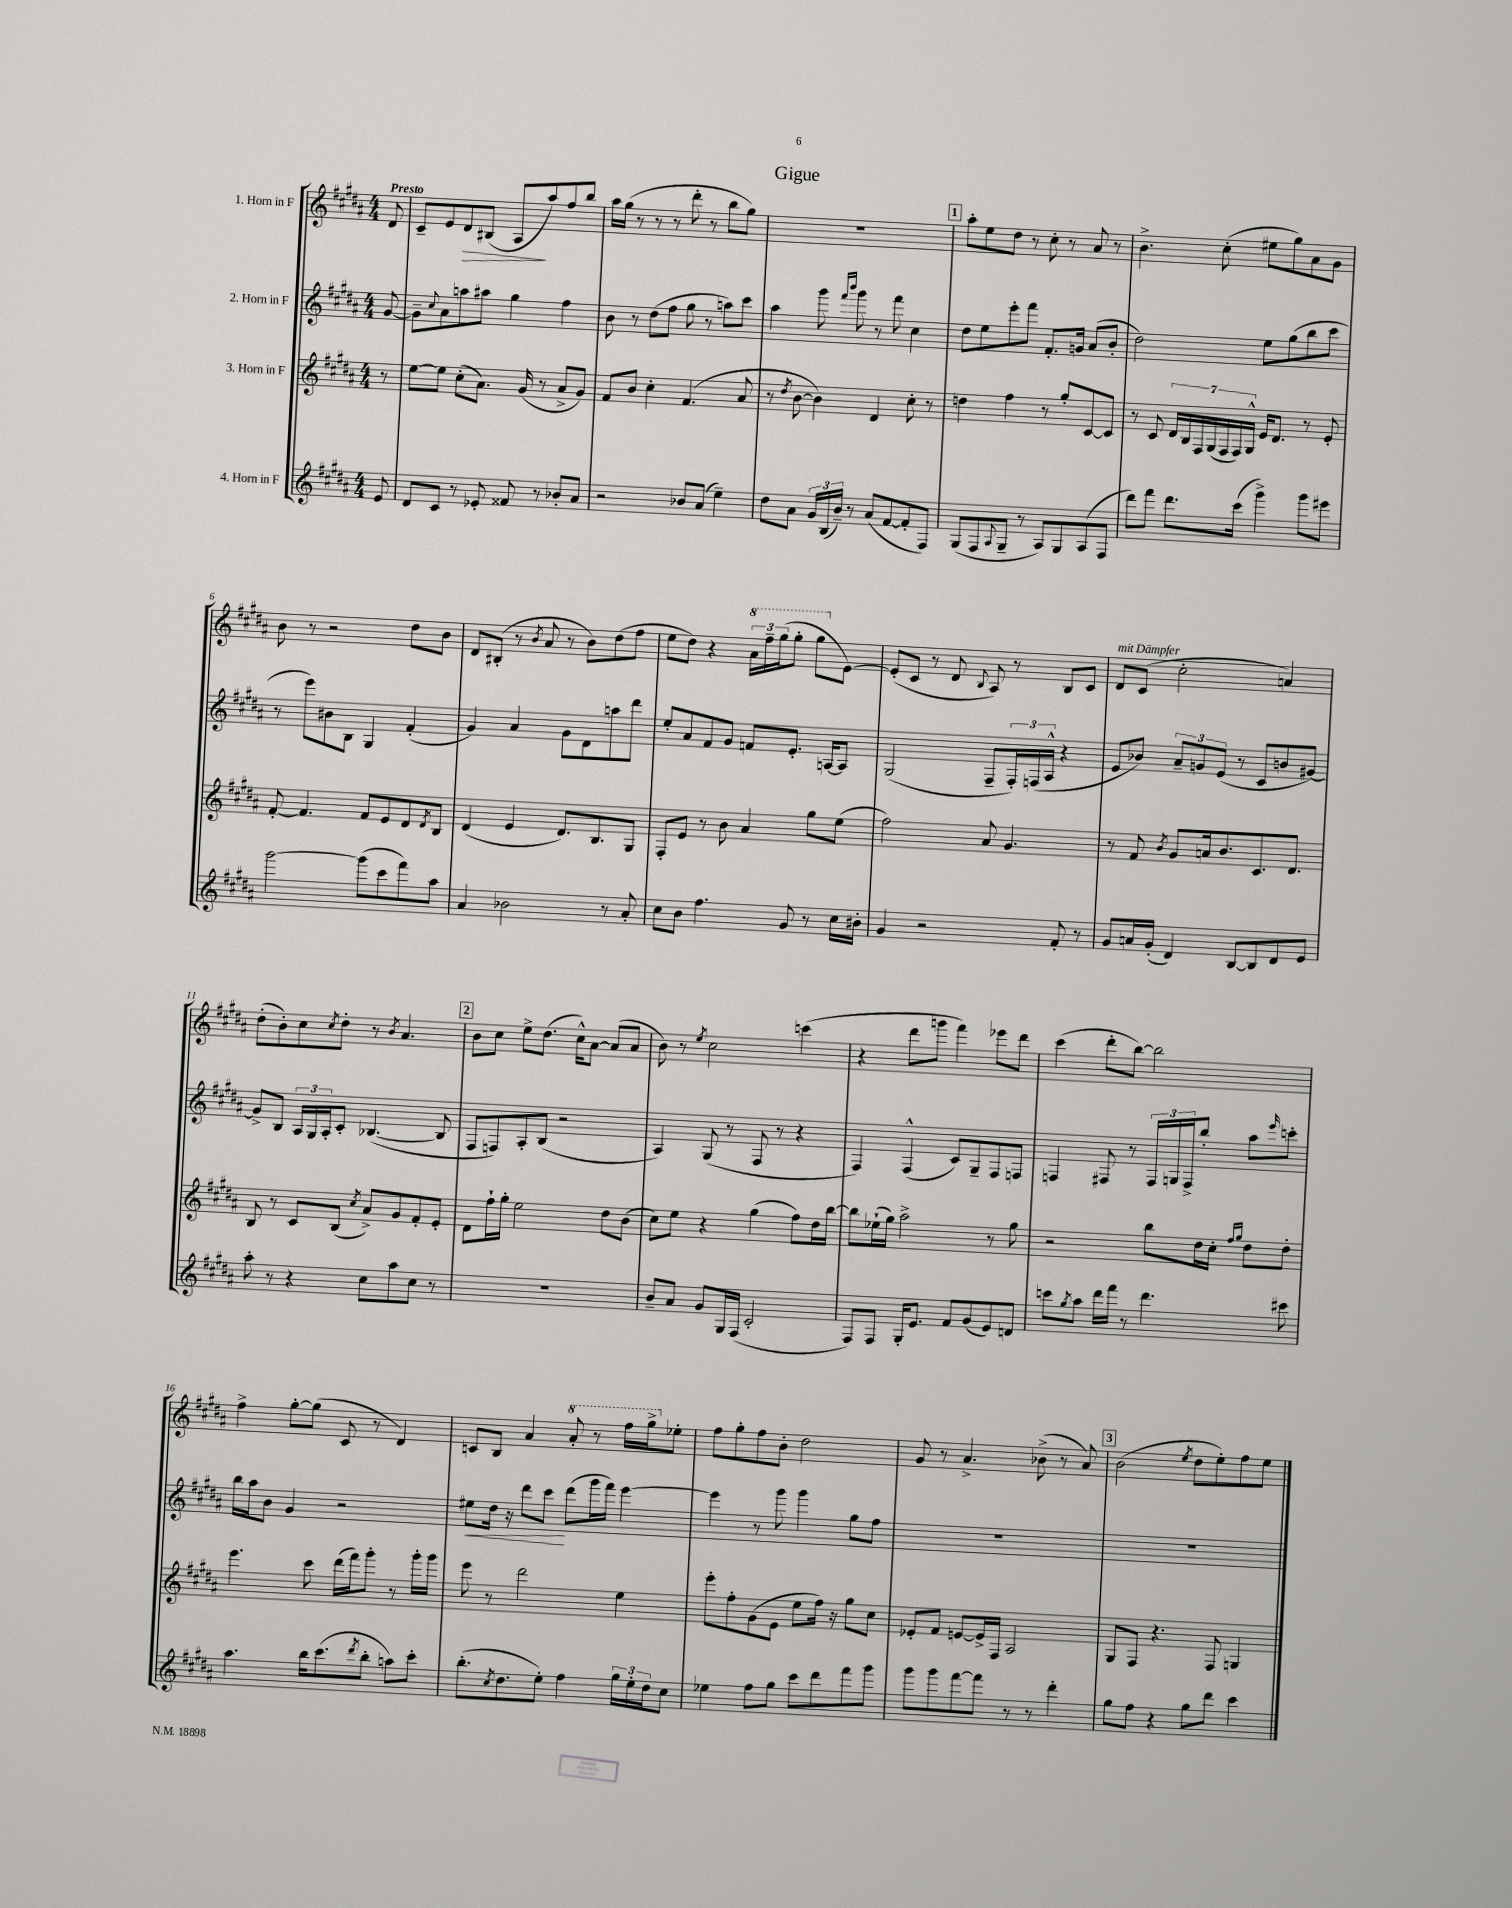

**kern	**kern	**kern	**kern
*staff4	*staff3	*staff2	*staff1
*clefG2	*clefG2	*clefG2	*clefG2
*k[f#c#g#d#a#]	*k[f#c#g#d#a#]	*k[f#c#g#d#a#]	*k[f#c#g#d#a#]
*M4/4	*M4/4	*M4/4	*M4/4
8e	8r	[8g#	8d#
=	=	=	=
8d#	[8ee	8g#~]	8c#~
.	.	8qqcc#	.
8c#	8ee]	8a#	8e
8r	(8cc#'	8aa	8d#
8e-'	8.a#)	8aa#	(8B#
8f##	.	4gg#	8A#
.	(16g#	.	.
8r	8r	.	8aa#)
8b-'	8a#^	4ff#	8ff#
8a#	8g#)	.	8bb
=	=	=	=
2r	8f#	8b	16aa#
.	.	.	(16gg#
.	8b	8r	8r
.	4cc#'	(8dd#	8r
.	.	8ff#	8r
8b-	(4.f#	8gg#	8ddd#'
(8a#	.	8r	8r
4ee~)	.	8aa)	8bb
.	8a#	8ccc#	8gg#)
=	=	=	=
8dd#	8r	4aa#	1r
.	8qdd#	.	.
8a#	[8b	.	.
24g#	4b])	8ggg#	.
(24B	.	.	.
24b~)	.	.	.
.	.	16qqfff#	.
.	.	16qqbbb	.
8r	.	8ggg#	.
(8a#	4d#	8r	.
[8f#	.	8fff#	.
8f#']	8cc#'	4cc#	.
8F#)	8r	.	.
=	=	=	=
(8G#	4dd	8dd#	8aa#'
8F#	.	8ee	8ee
8qqA#	.	.	.
8G#~	4ff#	8eee'	8dd#
8r	.	8fff#	8r
8A#)	8r	8.f#'	8cc#'
8G#	8gg#'	.	8r
.	.	16g	.
(8A#	[8c#	(8a#	8a#
8F#	8c#]	8b'	8r
=	=	=	=
8ddd#)	8r	2dd#)	4.b^
8fff#	8c#	.	.
8.ddd#	28d#	.	.
.	28B	.	.
.	28F#	.	.
.	(28G#	.	.
.	.	.	(8cc#'
.	28F#	.	.
.	28F#)	.	.
(16ccc#	.	.	.
.	28G#^^	.	.
4ggg#^)	16e	8ee	8ee#
.	8.d#	.	.
.	.	(8gg#	8gg#)
8ggg#	8r	8bb	8a#
8eee#	8e'	8ccc#	8g#
=	=	=	=
[2ggg#	[8f#'	8r	8b
.	4.f#]	8eee)	8r
.	.	8b#	2r
.	.	8B	.
(8ggg#]	8f#	4G#	.
8ccc#	8e	.	.
8fff#)	8d#	(4f#'	8dd#
.	8qd#	.	.
8aa#	8B	.	8b
=	=	=	=
4a#	(4d#	4g#)	8d#
.	.	.	(8B#'
2b-	4e	4a#	8r
.	.	.	8qb
.	.	.	8a#
.	8.d#)	8g#	8r
.	.	8d#	8b)
.	8.B	.	.
8r	.	8aa	(8dd#
8a#'	8G#	8ddd#	8ff#
=	=	=	=
8cc#	8F#'	8ee'	8ee
8b	8e	8a#	8dd#)
4.ff#	8r	8f#	4r
.	8b	8g#	.
.	4a#	8f	24aa#
.	.	.	24fff#~
.	.	.	(24ggg#
8g#	.	8.e'	8ggg#'
8r	8gg#	.	8ggg#
.	.	[16A	.
16cc#	(8ee	8A]	[8e)
16b#'	.	.	.
=	=	=	=
4g#	2ff#)	(2G#	(8e']
.	.	.	8c#
2r	.	.	8r
.	.	.	8d#
.	.	.	8qqB
.	8a#	8F#~	8A#)
.	4.g#	24F#')	8r
.	.	(24F	.
.	.	24A#^^	.
8f#'	.	4r	8B
8r	.	.	8c#
=	=	=	=
8g#	8r	8e	8d#
16a	8f#	8b-)	(8c#
(16g#'	.	.	.
.	8qb	.	.
4d#)	8g#	12a#~	2cc#'
.	.	12g	.
.	16a	.	.
.	.	(12e	.
.	8.b	.	.
[8B	.	8r	.
8B]	8.c#	8c#	.
8d#	.	8b	4a)
.	8.d#	.	.
8e	.	[8g#)	.
=	=	=	=
8aa#'	8B	8g#^]	(8dd#'
8r	8r	8B	8b')
4r	8c#	24A#	8cc#
.	.	24G#	.
.	.	24A#'	.
.	.	.	8qcc#
.	(8B	8c#'	8dd#'
.	8qcc#	.	.
8cc#	8a#^)	([4.B-	8r
.	.	.	8qb
8aa#	8g#	.	4.a#
8cc#	8f#'	.	.
8r	8e'	8B-]	.
=	=	=	=
1r	8d#	8F#	8b
.	16ff#`	8F)	8cc#
.	16gg#'	.	.
.	2ee	8A#'	8ee^
.	.	(8B	(8.dd#
.	.	2r	.
.	.	.	16cc#^^)
.	.	.	[8a#
.	8dd#	.	(8a#]
.	(8b	.	8a#
=	=	=	=
8b~	8cc#)	4A#)	8b)
8a#	8ee	.	8r
.	.	.	8qee
8g#	4r	(8G#	2cc#
16G#	.	8r	.
(16F#	.	.	.
2c#'	(4gg#	8F#	.
.	.	8r	.
.	8ff#)	4r	(4ccc
.	16dd#	.	.
.	[16bb	.	.
=	=	=	=
8F#)	8bb]	4F#)	4r
8F#	(16ee-`	.	.
.	16gg#)	.	.
16G#'	2aa#^	(4F#^^	8ddd#
8.e	.	.	.
.	.	.	8ggg
8f#	.	8c#)	4fff#)
(8g#	.	8G#~	.
8e)	8r	8F#	8eee-
8d	8gg#	8F	8ddd#
=	=	=	=
8ccc	2r	4F	(4ccc#
8qgg#	.	.	.
8aa#	.	.	.
16ddd#	.	8F#	8ddd#'
16fff#	.	.	.
8r	.	8r	[8bb)
4.ddd#	8bb	24F#	2bb]
.	.	24G	.
.	.	24F#^	.
.	16dd#	8bb'	.
.	16cc#'	.	.
.	16qqff#	.	.
.	16qqgg#	.	.
.	8dd#	8aa#	.
.	.	16qqeee	.
8ccc#	8dd#'	8ccc'	.
=	=	=	=
4.aa#	4.eee	16bb	4ff#^
.	.	16aa#	.
.	.	8b	.
.	.	4g#	[8gg#'
16bb	8ccc#	.	(8gg#]
(8.ccc#	.	.	.
.	(16ddd#	2r	8c#
.	16fff#)	.	.
8qddd#	.	.	.
8bb'	8ggg#'	.	8r
8aa)	8r	.	4d#)
8ccc#'	16ggg#'	.	.
.	16ggg#	.	.
=	=	=	=
(8.bb'	8eee	8ee#	8c
.	8r	16dd#	8B
8qcc#	.	.	.
8.dd#	.	16r	.
.	2ddd#	8ddd#	4a#
8ee')	.	8ccc#	.
4ff#	.	(8ddd#	8aa#'
.	.	16ggg#	8r
.	.	16fff#)	.
24gg#	4ee	[4eee	16fff#
24ee'	.	.	.
.	.	.	16ggg#^
24dd#	.	.	.
8cc#	.	.	8ee-'
=	=	=	=
4ee-	8eee'	4eee]	8ff#
.	8ff#'	.	8gg#'
8ff#	(8g#	8r	8ff#
8gg#	8e	8ggg#	8b'
8ccc#	8ee	4ggg#	2dd#
8ddd#	16ff#)	.	.
.	16r	.	.
8fff#	8gg#	8gg#	.
8ggg#	8cc#	8ff#	.
=	=	=	=
8ggg#	8e-'	1r	8g#
8ggg#	8f#	.	8r
[8fff#	[8e	.	4.a#^
8fff#]	16e^]	.	.
.	16F#	.	.
8r	2A#	.	.
8r	.	.	(8b-^
4ddd#'	.	.	8r
.	.	.	8a#)
=	=	=	=
8gg#	8G#	1r	(2b
8ff#	8F#	.	.
4r	4.r	.	.
.	.	.	8qee
8gg#	.	.	8dd#
8ddd#	8F#	.	8ee')
4ccc#	4G	.	8ff#
.	.	.	8ee
==	==	==	==
*-	*-	*-	*-
